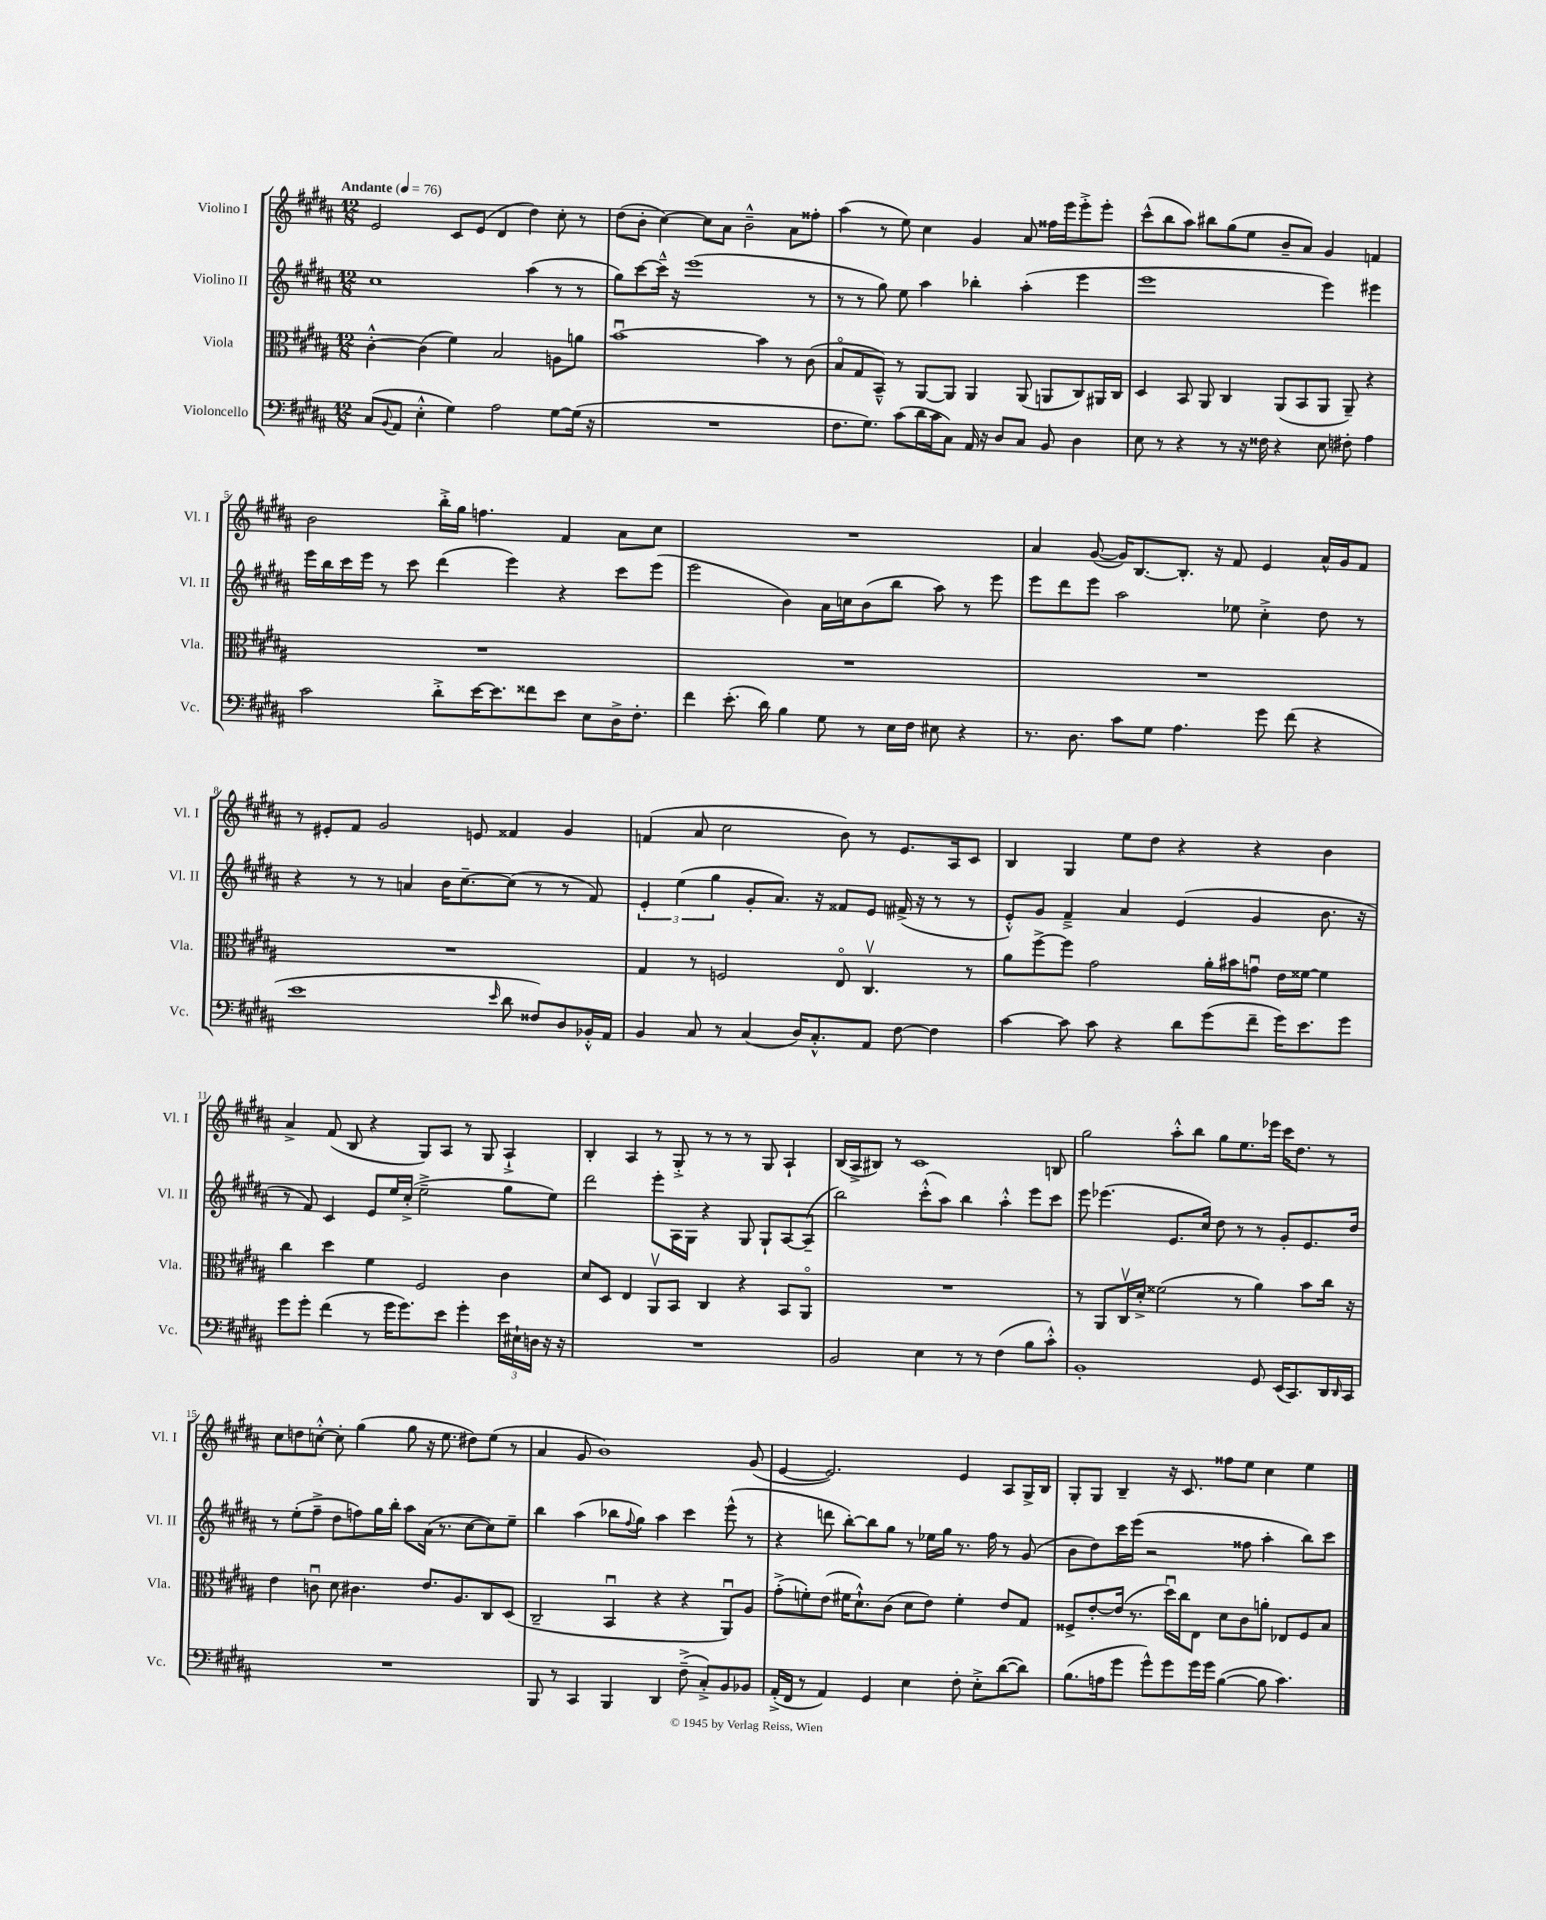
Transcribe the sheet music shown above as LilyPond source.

<<
\new StaffGroup <<
\new Staff = "s0" \with { instrumentName = "Violino I" shortInstrumentName = "Vl. I" } {
    \clef treble \key b \major \numericTimeSignature \time 12/8 \tempo "Andante" 4 = 76
    e'2 cis'8 e'8( dis'4 dis''4) cis''8-. r8 |
    dis''8( b'8-. cis''4~) cis''8 ais'8 b'2---^ ais'8 fisis''8-. |
    ais''4( r8 e''8) cis''4 gis'4 ais'8 fisis''16 e'''16 e'''8-.-> e'''8-. |
    cis'''8-^( b''8 ais''8) bis''8 gis''8( e''8 b'8-- ais'8) gis'4 f'4 |
    b'2 b''16-.-> gis''16 f''4. fis'4 ais'8 cis''8 |
    R1. |
    ais'4 gis'8~( gis'16) b8.~ b8.-. r16 fis'8 e'4 ais'16-^ gis'16 fis'8 |
    r8 eis'8-. fis'8 gis'2 e'8 fisis'4 gis'4 |
    f'4( ais'8 cis''2 b'8) r8 e'8. ais16 cis'8 |
    b4 gis4 e''8 dis''8 r4 r4 b'4 |
    ais'4-> fis'8( b8 r4 gis8) ais8 r8 gis8 ais4-!-> |
    b4-. ais4 r8 gis8-.-> r8 r8 r8 gis8 ais4-! |
    b16( ais16-> bis8) r8 cis'1 b8 |
    gis''2 ais''8-.-^ b''8 gis''8 e''8. ees'''16 cis'''16 dis''8. r8 |
    cis''8 d''8 c''8~-.-^ c''8-. gis''4( gis''8 r16 e''8. dis''8) e''8( r8 |
    ais'4 gis'8 b'1) gis'8( |
    e'4~ e'2.) e'4 ais8 gis16-> b16 |
    gis8-. gis8 b4-- r16 cis'8. fisis''8 e''8 cis''4 e''4 \bar "|." |
}
\new Staff = "s1" \with { instrumentName = "Violino II" shortInstrumentName = "Vl. II" } {
    \clef treble \key b \major \numericTimeSignature \time 12/8
    cis''1 ais''4( r8 r8 |
    gis''8) cis'''8~ cis'''16---^ r16 e'''1( r8 |
    r8 r8 gis''8) e''8 ais''4 bes''4-. ais''4-.( e'''4 |
    e'''1 e'''4) eis'''4 |
    e'''16 b''16 cis'''16 e'''16 r8 cis'''8 dis'''4( e'''4) r4 cis'''8 e'''8( |
    e'''2 b'4) ais'16 c''16 b'8( b''8 ais''8) r8 e'''8 |
    e'''8 dis'''8 e'''8 ais''2 ees''8 cis''4-.-> dis''8 r8 |
    r4 r8 r8 a'4 b'16 cis''8.~-- cis''8( r8 r8 fis'8) |
    \tuplet 3/2 { e'4-. e''4( gis''4 } gis'8-. ais'8.) r16 fisis'8 e'8 fis'16->( r16 r8 r8 |
    e'8-.-^) gis'8 fis'4---> ais'4 e'4( gis'4 b'8. r16 |
    r8 fis'8) cis'4 e'8 e''16 cis''16-.->( e''2---> gis''8 e''8) |
    dis'''2 e'''8-. ais16 gis16 r4 gis8 gis8-! ais8~ ais8--( |
    b''2) cis'''8-.-^( ais''8) b''4 ais''4-.-^ e'''8 cis'''8 |
    e'''8 ees'''4.( e'8. cis''16) dis''8 r8 r8 gis'8-. e'8. dis''16 |
    r8 e''8-.( fis''8---> dis''8 f''8) gis''16 b''16-. ais''8 ais'16( r8. cis''8~ cis''8) e''8-- |
    b''4 ais''4( bes''8 \appoggiatura { fis''8 } gis''8) ais''4 cis'''4 e'''8-^( r8 |
    r4 d'''8 b''8~-.) b''8 gis''8 r8 ees''16 gis''16 r8. fis''16 r8 gis'8( |
    b'8 dis''8) cis'''16 e'''16( r2 fisis''8 ais''4-. b''8) cis'''8 \bar "|." |
}
\new Staff = "s2" \with { instrumentName = "Viola" shortInstrumentName = "Vla." } {
    \clef alto \key b \major \numericTimeSignature \time 12/8
    cis'4~-.-^ cis'4( fis'4) b2 a8 a'8 |
    b'1~\downbow b'4 r8 cis'8( |
    b8\flageolet gis8 b,8---^) r8 ais,8~ ais,8 ais,4 ais,8( a,8 cis8) ais,16 cis16 |
    dis4 b,8 ais,8 cis4 ais,8( b,8 ais,8 ais,8--) r4 |
    R1. |
    R1. |
    R1. |
    R1. |
    gis4 r8 f2 e8\flageolet cis4.\upbow r8 |
    ais'8 fis''8~-> fis''8 gis'2 ais'16-. bis'16 g'8\downbow e'16 fisis'16~ fisis'4 |
    cis''4 dis''4 fis'4 fis2 cis'4 |
    dis'8 dis8 e4 ais,8\upbow b,8 cis4 r4 b,8 ais,8\flageolet |
    R1. |
    r8 ais,8 cis16\upbow dis'16-.-> fisis'2( r8 ais'4) b'8 cis''16 r16 |
    e'4 c'8\downbow dis'8 cis'4. e'8. ais8. cis8 dis8( |
    cis2-- b,4\downbow r4 r4 ais,8\downbow) ais8 |
    gis'8-.->( f'8-.) e'8( fis'16 dis'8.-!-^) cis'8( dis'8 e'8) fis'4-. e'8 gis8 |
    fisis8-> e'8~-. e'16( r8. dis''16\downbow) cis''16 e8 dis'8 cis'8 a'8-. ees8 fisis8 b8 \bar "|." |
}
\new Staff = "s3" \with { instrumentName = "Violoncello" shortInstrumentName = "Vc." } {
    \clef bass \key b \major \numericTimeSignature \time 12/8
    cis8( \appoggiatura { b,8 } ais,8 e4-.-^ gis4) ais2 gis8~ gis16( r16 |
    R1. |
    fis8. gis8.) cis'8( dis'16 cis'16 cis8) ais,16 r16 dis8 cis8 b,8 dis4 |
    e8 r8 r4 r8 r16 fisis16 r4 e8 fis8-. ais4 |
    cis'2 dis'8-.-> e'16~ e'8. fisis'8 e'8 e8 dis16-> fis8.-. |
    fis'4 e'8.-.( dis'16) b4 gis8 r8 e16 fis16 eis8 r4 |
    r8. dis8. cis'8 gis8 ais4. gis'8 fis'8( r4 |
    e'1 \grace { e'16 } dis'8 fisis8) dis8 bes,16-.-^ ais,16 |
    b,4 cis8 r8 cis4( dis16) cis8.-.-^ ais,8 fis8~ fis4 |
    cis'4~ cis'8 cis'8 r4 dis'8 gis'8( fis'8-- gis'16) e'8. gis'8 |
    gis'8 gis'8-. fis'4( r8 gis'16 gis'8.) e'8 gis'4-. \tuplet 3/2 { e'16 eis16-! d16 } r16 r16 |
    R1. |
    b,2 e4 r8 r8 fis4( b8 cis'8-.-^) |
    b,1-. gis,8 e,16( cis,8.) dis,16 \grace { dis,16 } cis,16 |
    R1. |
    b,,8 r8 cis,4 b,,4 dis,4 fis8--->( cis8-.->) b,8 bes,8 |
    ais,16-.->( fis,16 r8 ais,4) gis,4 e4 fis8-. e8-.-> dis'8~( dis'8) |
    b8.( a16 gis'8 gis'8-^) gis'8 gis'16 gis'16 b4~( b8 cis'4.) \bar "|." |
}
>>
>>
